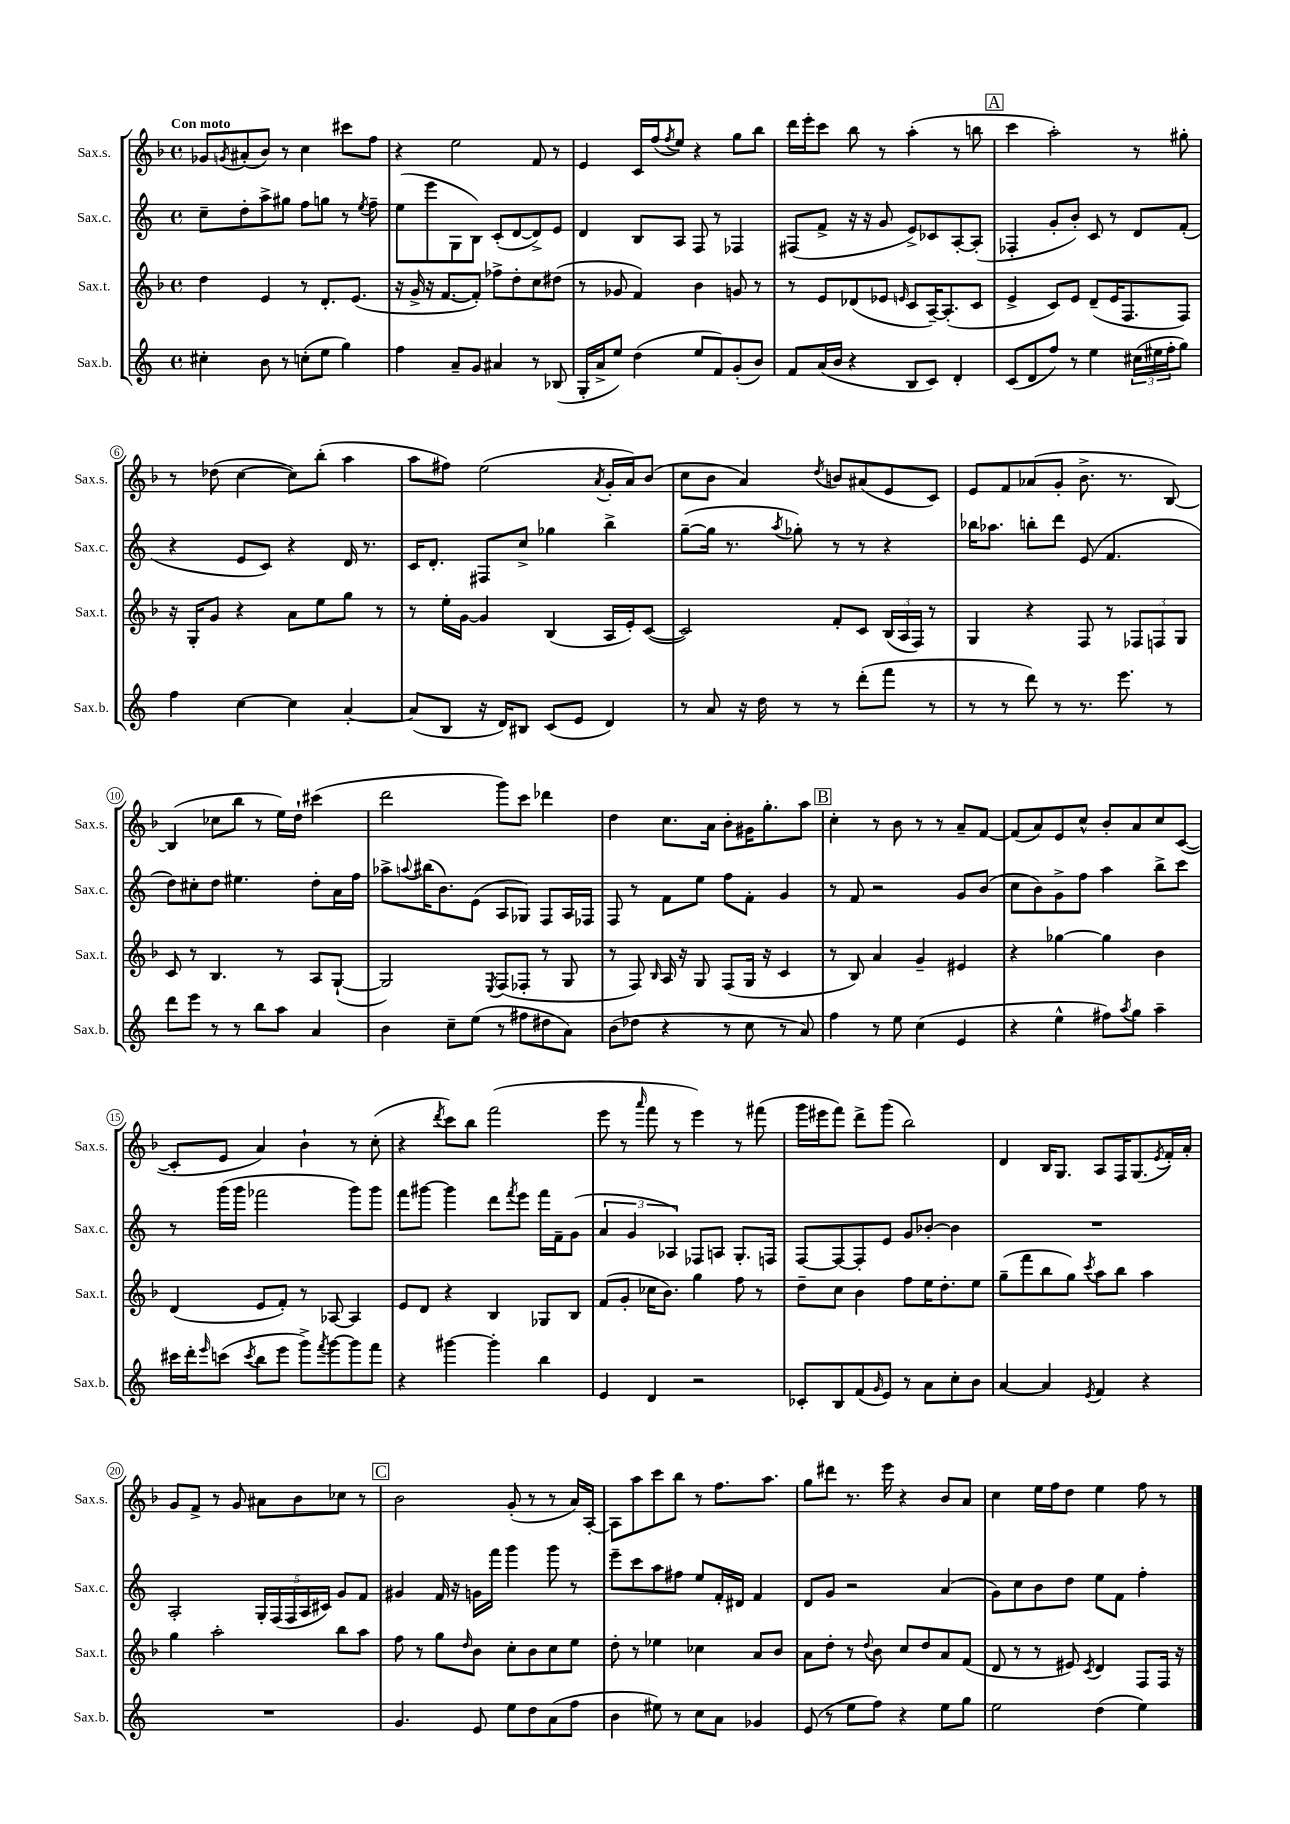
<<
\new StaffGroup <<
\new Staff = "s0" \with { instrumentName = "Sax.s." shortInstrumentName = "Sax.s." } {
    \clef treble \key f \major \defaultTimeSignature \time 4/4 \tempo "Con moto"
    ges'8 \acciaccatura { g'8 } ais'8-.( bes'8) r8 c''4 cis'''8 f''8 |
    r4 e''2 f'8 r8 |
    e'4 c'16 f''16( \acciaccatura { f''8 } e''8) r4 g''8 bes''8 |
    d'''16 e'''16-. c'''8 bes''8 r8 a''4-.( r8 b''8 |
    \mark \markup { \box "A" } c'''4 a''2-.) r8 gis''8-. |
    r8 des''8( c''4~ c''8) bes''8-.( a''4 |
    a''8 fis''8) e''2( \acciaccatura { a'8 } g'16-. a'16) bes'8( |
    c''8 bes'8 a'4) \acciaccatura { d''8 } b'8 ais'8( e'8 c'8) |
    e'8 f'8 aes'8( g'8-. bes'8.-> r8. bes8~) |
    bes4( ces''8 bes''8 r8 e''16) d''16-! cis'''4( |
    d'''2 g'''8) c'''8 des'''4 |
    d''4 c''8. a'16 bes'8-. gis'16 g''8.-. a''8 |
    \mark \markup { \box "B" } c''4-. r8 bes'8 r8 r8 a'8-- f'8~ |
    f'8( a'8) e'8 c''8-^ bes'8-. a'8 c''8 c'8~( |
    c'8-. e'8 a'4) bes'4-! r8 c''8-.( |
    r4 \acciaccatura { d'''8 } c'''8) bes''8 f'''2( |
    e'''8 r8 \grace { a'''16 } f'''8 r8 e'''4) r8 fis'''8( |
    g'''16 eis'''16 f'''8) d'''8-> g'''8( bes''2) |
    d'4 bes16 g8. a8 f16 g8.( \acciaccatura { e'8 } f'16-.) a'16-. |
    g'8 f'8-> r8 g'8 ais'8 bes'8 ces''8 r8 |
    \mark \markup { \box "C" } bes'2 g'8-.( r8 r8 a'16) a16~-. |
    a8 a''8 c'''8 bes''8 r8 f''8. a''8. |
    g''8 dis'''8 r8. e'''16 r4 bes'8 a'8 |
    c''4 e''16 f''16 d''8 e''4 f''8 r8 \bar "|." |
}
\new Staff = "s1" \with { instrumentName = "Sax.c." shortInstrumentName = "Sax.c." } {
    \clef treble \key c \major \defaultTimeSignature \time 4/4
    c''8-- d''8-. a''8-> gis''8 f''8 g''8 r8 \acciaccatura { e''8 } f''8-- |
    e''8( e'''8 g8 b8) c'8-.( d'8~ d'8->) e'8 |
    d'4 b8 a8 f8 r8 fes4 |
    fis8( f'8-> r16 r16 g'8 e'8->) ces'8 a8~-. a8-.( |
    \mark \markup { \box "A" } fes4-. g'8-. b'8-.) c'8 r8 d'8 f'8-.( |
    r4 e'8 c'8) r4 d'16 r8. |
    c'16 d'8.-. fis8 c''8-> ges''4 b''4-> |
    g''8~--( g''16 r8. \acciaccatura { a''8 } ges''8-.) r8 r8 r4 |
    bes''16 aes''8. b''8-. d'''8 e'8( f'4. |
    d''8) cis''8-. d''8 eis''4. d''8-. a'16 f''16 |
    aes''8-> \appoggiatura { a''8 } bis''16( b'8.) e'8( a8 ges8) f8 a16 fes16 |
    f8 r8 f'8 e''8 f''8 f'8-. g'4 |
    \mark \markup { \box "B" } r8 f'8 r2 g'8 b'8( |
    c''8 b'8) g'8-> f''8 a''4 b''8-> c'''8 |
    r8 g'''16( g'''16 fes'''2 g'''8) g'''8 |
    f'''8 gis'''8~ gis'''4 d'''8 \acciaccatura { f'''8 } e'''8 f'''16 f'16-- g'8( |
    \tuplet 3/2 { a'4 g'4 aes4) } fes8 a8 g8.-. f16 |
    f8~ f8~ f8-. e'8 g'8 bes'8~-. bes'4 |
    R1 |
    a2-. \tuplet 5/4 { g16-. f16( f16 a16 cis'16) } g'8 f'8 |
    \mark \markup { \box "C" } gis'4 f'16 r16 g'16 f'''16 g'''4 g'''8 r8 |
    e'''8-- c'''8 a''8 fis''8 e''8 f'16-. dis'16 f'4 |
    d'8 g'8 r2 a'4( |
    g'8) c''8 b'8 d''8 e''8 f'8 f''4-. \bar "|." |
}
\new Staff = "s2" \with { instrumentName = "Sax.t." shortInstrumentName = "Sax.t." } {
    \clef treble \key f \major \defaultTimeSignature \time 4/4
    d''4 e'4 r8 d'8.-. e'8.( |
    r16 g'16-> r16 f'8.~ f'8-.) fes''8-> d''8-. c''8 dis''8( |
    r8 ges'8 f'4) bes'4 g'8 r8 |
    r8 e'8 des'8( ees'8 \grace { e'16 } c'8 a16~--) a8.-.( c'8 |
    \mark \markup { \box "A" } e'4-> c'8) e'8 d'8--( e'16 f8. f8) |
    r16 g16-. g'8 r4 a'8 e''8 g''8 r8 |
    r8 e''16-. g'16~ g'4 bes4( a16 e'16-.) c'8~( |
    c'2) f'8-. c'8 \tuplet 3/2 { bes16( a16 f16) } r8 |
    g4 r4 f8 r8 \tuplet 3/2 { fes8 f8 g8 } |
    c'8 r8 bes4. r8 a8 g8~-!( |
    g2) \acciaccatura { e8 } f8( fes8-. r8 g8 |
    r8 f8) \grace { bes16 } a16 r16 g8 f8( g16 r16 c'4 |
    \mark \markup { \box "B" } r8 bes8) a'4 g'4-- eis'4 |
    r4 ges''4~ ges''4 bes'4 |
    d'4( e'8 f'8-.) r8 aes8~ aes4 |
    e'8 d'8 r4 bes4 ges8 bes8 |
    f'8( g'8-. ces''16 bes'8.) g''4 f''8 r8 |
    d''8-- c''8 bes'4 f''8 e''16 d''8.-. e''8 |
    g''8--( f'''8 bes''8 g''8) \acciaccatura { c'''8 } a''8 bes''8 a''4 |
    g''4 a''2-. bes''8 a''8 |
    \mark \markup { \box "C" } f''8 r8 g''8 \grace { d''16 } bes'8 c''8-. bes'8 c''8 e''8 |
    d''8-. r8 ees''4 ces''4 a'8 bes'8 |
    a'8 d''8-. r8 \appoggiatura { d''8 } bes'8 c''8 d''8 a'8 f'8( |
    d'8 r8 r8 eis'8) \acciaccatura { c'8 } d'4 f8 f16 r16 \bar "|." |
}
\new Staff = "s3" \with { instrumentName = "Sax.b." shortInstrumentName = "Sax.b." } {
    \clef treble \key c \major \defaultTimeSignature \time 4/4
    cis''4-. b'8 r8 c''8-.( e''8 g''4) |
    f''4 a'8-- g'8 ais'4 r8 bes8( |
    g16-. a'16-> e''8) d''4( e''8 f'8) g'8-.( b'8) |
    f'8 a'16( b'16 r4 b8 c'8) d'4-. |
    \mark \markup { \box "A" } c'8( d'8 f''8) r8 e''4 \tuplet 3/2 { cis''16( eis''16 f''16-. } g''8) |
    f''4 c''4~ c''4 a'4~-. |
    a'8( b8 r16 d'16) bis8 c'8( e'8 d'4) |
    r8 a'8 r16 d''16 r8 r8 d'''8-.( f'''8 r8 |
    r8 r8 d'''8) r8 r8. e'''8. r8 |
    d'''8 e'''8 r8 r8 b''8 a''8 a'4 |
    b'4 c''8-- e''8( r8 fis''8 dis''8 a'8) |
    b'8( des''8 r4 r8 c''8 r8 a'8) |
    \mark \markup { \box "B" } f''4 r8 e''8 c''4( e'4 |
    r4 e''4-^ fis''8) \acciaccatura { a''8 } g''8 a''4-- |
    cis'''16 d'''16-. \grace { e'''16 } c'''8( \acciaccatura { c'''8 } b''8 e'''8 g'''8->) \acciaccatura { f'''8 } g'''8~ g'''8 f'''8 |
    r4 gis'''4~ gis'''4-. b''4 |
    e'4 d'4 r2 |
    ces'8-. b8 f'8( \grace { g'16 } e'8) r8 a'8 c''8-. b'8 |
    a'4~ a'4 \acciaccatura { e'8 } f'4 r4 |
    R1 |
    \mark \markup { \box "C" } g'4. e'8 e''8 d''8 a'8( f''8 |
    b'4 eis''8) r8 c''8 a'8 ges'4 |
    e'8( r8 e''8 f''8) r4 e''8 g''8 |
    e''2 d''4( e''4) \bar "|." |
}
>>
>>
\layout { \context { \Score \override BarNumber.stencil = #(make-stencil-circler 0.1 0.3 ly:text-interface::print) } }
